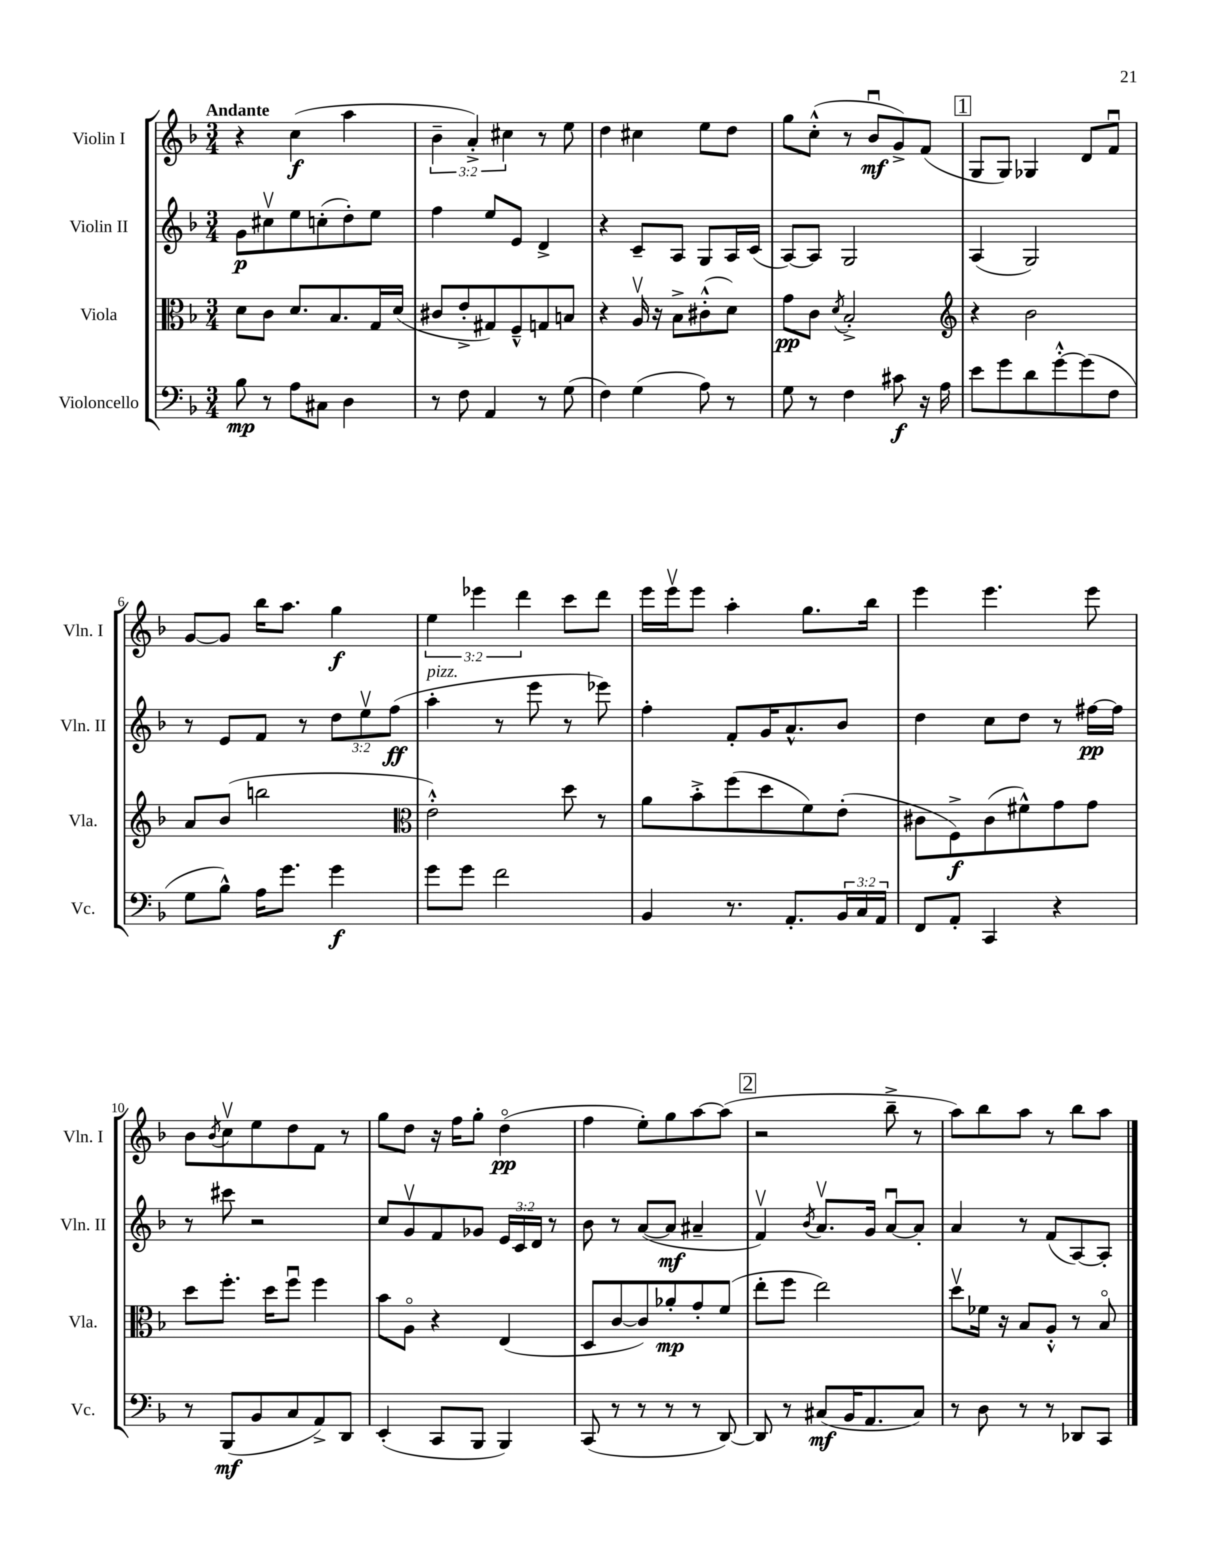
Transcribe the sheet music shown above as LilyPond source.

<<
\new StaffGroup <<
\new Staff = "s0" \with { instrumentName = "Violin I" shortInstrumentName = "Vln. I" } {
    \clef treble \key f \major \numericTimeSignature \time 3/4 \override Staff.TupletNumber.text = #tuplet-number::calc-fraction-text \tempo "Andante"
    r4 c''4\f( a''4 |
    \tuplet 3/2 { bes'4-- a'4-.->) cis''4 } r8 e''8 |
    d''4 cis''4 e''8 d''8 |
    g''8 c''8-.-^( r8 bes'8\downbow\mf g'8->) f'8( |
    \mark \markup { \box "1" } g8 g8) ges4 d'8 f'8\downbow |
    g'8~ g'8 bes''16 a''8. g''4\f |
    \tuplet 3/2 { e''4 ees'''4 d'''4 } c'''8 d'''8 |
    e'''16 e'''16\upbow e'''8 a''4-. g''8. bes''16 |
    e'''4 e'''4. e'''8 |
    bes'8 \acciaccatura { bes'8 } c''8\upbow e''8 d''8 f'8 r8 |
    g''8 d''8 r16 f''16 g''8-. d''4\flageolet\pp( |
    f''4 e''8-.) g''8 a''8~ a''8( |
    \mark \markup { \box "2" } r2 bes''8---> r8 |
    a''8) bes''8 a''8 r8 bes''8 a''8 \bar "|." |
}
\new Staff = "s1" \with { instrumentName = "Violin II" shortInstrumentName = "Vln. II" } {
    \clef treble \key f \major \numericTimeSignature \time 3/4 \override Staff.TupletNumber.text = #tuplet-number::calc-fraction-text
    g'8\p cis''8\upbow e''8 c''8-.( d''8-.) e''8 |
    f''4 e''8 e'8 d'4-> |
    r4 c'8-- a8 g8 a16 c'16( |
    a8~) a8 g2 |
    \mark \markup { \box "1" } a4( g2) |
    r8 e'8 f'8 r8 \tuplet 3/2 { d''8 e''8\upbow f''8\ff( } |
    a''4-.^\markup { \italic "pizz." } r8 e'''8 r8 ees'''8) |
    f''4-. f'8-. g'16 a'8.-^ bes'8 |
    d''4 c''8 d''8 r8 fis''16~\pp fis''16 |
    r8 cis'''8 r2 |
    c''8 g'8\upbow f'8 ges'8 \tuplet 3/2 { e'16 c'16 d'16 } r8 |
    bes'8 r8 a'8~( a'8\mf ais'4-- |
    \mark \markup { \box "2" } f'4\upbow) \acciaccatura { bes'8 } a'8.\upbow g'16 a'8~\downbow a'8-. |
    a'4 r8 f'8( a8~) a8-. \bar "|." |
}
\new Staff = "s2" \with { instrumentName = "Viola" shortInstrumentName = "Vla." } {
    \clef alto \key f \major \numericTimeSignature \time 3/4
    d'8 c'8 d'8. bes8. g16 d'16( |
    cis'8 e'8-.-> gis8) f8---^ g8 b8 |
    r4 a16\upbow r16 bes8-> cis'8-.-^( d'8) |
    g'8\pp c'8 \acciaccatura { d'8 } bes2-.-> |
    \mark \markup { \box "1" } \clef treble r4 bes'2 |
    a'8 bes'8( b''2 |
    \clef alto e'2-.-^) d''8 r8 |
    a'8 bes'8-.-> f''8( d''8 f'8) e'8-.( |
    cis'8 f8->\f) cis'8( fis'8-^) g'8 g'8 |
    d''8 f''8.-. d''16 f''8\downbow f''4 |
    bes'8 a8\flageolet r4 e4( |
    d8 c'8~ c'8) aes'8-.\mp g'8-. f'8( |
    \mark \markup { \box "2" } e''8-. f''8 e''2) |
    d''8\upbow fes'16 r16 bes8 a8-.-^ r8 bes8\flageolet \bar "|." |
}
\new Staff = "s3" \with { instrumentName = "Violoncello" shortInstrumentName = "Vc." } {
    \clef bass \key f \major \numericTimeSignature \time 3/4 \override Staff.TupletNumber.text = #tuplet-number::calc-fraction-text
    bes8\mp r8 a8 cis8 d4 |
    r8 f8 a,4 r8 g8( |
    f4) g4( a8) r8 |
    g8 r8 f4 cis'8\f r16 a16 |
    \mark \markup { \box "1" } e'8 g'8 d'8 g'8~-.-^ g'8( f8 |
    g8 bes8-^) a16 g'8. g'4\f |
    g'8 g'8 f'2 |
    bes,4 r8. a,8.-. \tuplet 3/2 { bes,16 c16 a,16 } |
    f,8 a,8-. c,4 r4 |
    r8 bes,,8\mf( bes,8 c8 a,8->) d,8 |
    e,4-.( c,8 bes,,8 bes,,4) |
    c,8( r8 r8 r8 r8 d,8~) |
    \mark \markup { \box "2" } d,8 r8 cis8\mf( bes,16 a,8. cis8) |
    r8 d8 r8 r8 des,8 c,8 \bar "|." |
}
>>
>>
